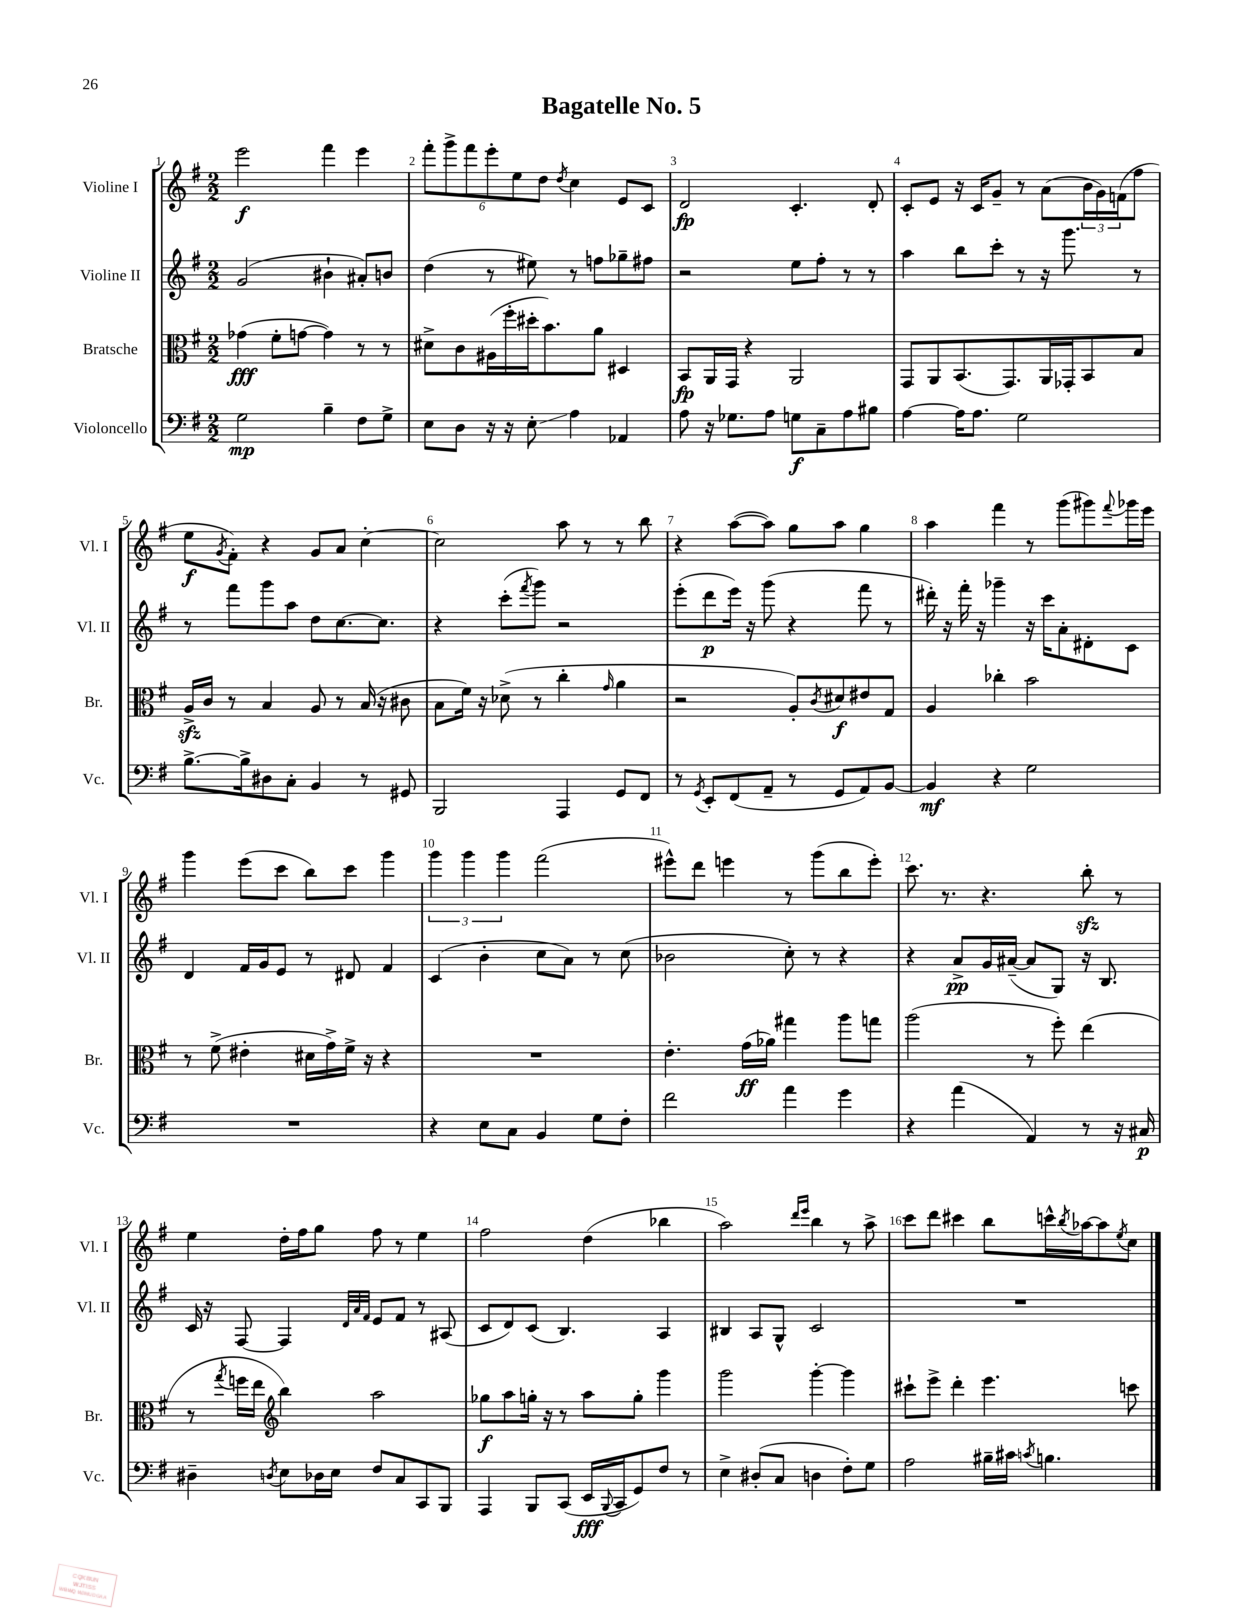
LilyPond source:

\header { title = "Bagatelle No. 5" }
<<
\new StaffGroup <<
\new Staff = "s0" \with { instrumentName = "Violine I" shortInstrumentName = "Vl. I" } {
    \clef treble \key g \major \numericTimeSignature \time 2/2
    e'''2\f fis'''4 e'''4 |
    \tuplet 6/4 { fis'''8-. g'''8-> fis'''8 e'''8-. e''8 d''8 } \acciaccatura { d''8 } c''4 e'8 c'8 |
    d'2\fp c'4.-. d'8-. |
    c'8-. e'8 r16 c'16 g'8-- r8 a'8( \tuplet 3/2 { b'16 g'16) f'16( } fis''8 |
    e''8\f \acciaccatura { g'8 } fis'8-.) r4 g'8 a'8 c''4~-. |
    c''2 a''8 r8 r8 b''8 |
    r4 a''8~( a''8) g''8 a''8 g''4 |
    a''4 fis'''4 r8 g'''8( gis'''8) \appoggiatura { fis'''8 } ges'''16 e'''16 |
    g'''4 e'''8( c'''8 b''8) c'''8 g'''4 |
    \tuplet 3/2 { g'''4 g'''4 g'''4 } fis'''2( |
    eis'''8-^) d'''8 e'''4 r8 g'''8( b''8 e'''8-.) |
    c'''8. r8. r4. b''8-.\sfz r8 |
    e''4 d''16-. fis''16 g''8 fis''8 r8 e''4 |
    fis''2 d''4( bes''4 |
    a''2) \grace { d'''16 e'''16 } b''4 r8 a''8-> |
    c'''8 d'''8 cis'''4 b''8 c'''16-^ \acciaccatura { b''8 } aes''16~ aes''8 \acciaccatura { e''8 } c''8 \bar "|." |
}
\new Staff = "s1" \with { instrumentName = "Violine II" shortInstrumentName = "Vl. II" } {
    \clef treble \key g \major \numericTimeSignature \time 2/2
    g'2( bis'4-! ais'8-.) b'8 |
    d''4( r8 eis''8) r8 f''8 ges''8-- fis''8 |
    r2 e''8 fis''8-. r8 r8 |
    a''4 b''8 c'''8-. r8 r16 g'''8. r8 |
    r8 fis'''8 g'''8 a''8 d''8 c''8.~ c''8. |
    r4 c'''8-.( \acciaccatura { fis'''8 } g'''8) r2 |
    e'''8-.( d'''8\p e'''16) r16 g'''8( r4 fis'''8 r8 |
    dis'''16-.) r16 fis'''16-. r16 ges'''4-- r16 c'''16 a'8-. dis'8-. c'8 |
    d'4 fis'16 g'16 e'8 r8 dis'8 fis'4 |
    c'4( b'4-. c''8 a'8) r8 c''8( |
    bes'2 c''8-.) r8 r4 |
    r4 a'8->\pp g'16 ais'16~--( ais'8 g8) r16 b8. |
    c'16 r16 fis8~ fis4 \grace { d'32 a'32 fis'32 } e'8 fis'8 r8 ais8( |
    c'8 d'8) c'8( b4.) a4 |
    bis4 a8 g8-^ c'2 |
    R1 \bar "|." |
}
\new Staff = "s2" \with { instrumentName = "Bratsche" shortInstrumentName = "Br." } {
    \clef alto \key g \major \numericTimeSignature \time 2/2
    ges'4\fff( fis'8-. g'8~ g'4) r8 r8 |
    dis'8-> c'8 ais16( fis''16-. dis''16-. b'8.) a'8 dis4 |
    b,8\fp a,16 g,16 r4 a,2 |
    g,8 a,8 b,8.( g,8.) a,16 ges,16-. b,8 b8 |
    a16->\sfz c'16 r8 b4 a8 r8 b16( r16 cis'8 |
    b8 fis'16) r16 des'8->( r8 c''4-. \grace { g'16 } a'4 |
    r2 a8-.) \acciaccatura { c'8 } dis'8\f eis'8 g8 |
    a4 ces''4-. b'2 |
    r8 fis'8->( eis'4-. dis'16 g'16->) fis'16-> r16 r4 |
    R1 |
    e'4.-. g'16\ff( aes'16) gis''4 a''8 g''8 |
    a''2( r8 fis''8-.) e''4( |
    r8 \acciaccatura { g''8 } f''16 e''16 \clef treble b''4) a''2 |
    ges''8\f a''8 g''16-. r16 r8 a''8 g''8-. g'''4 |
    g'''2 g'''4~-. g'''4 |
    cis'''8-! e'''8-> d'''4-. e'''4. c'''8 \bar "|." |
}
\new Staff = "s3" \with { instrumentName = "Violoncello" shortInstrumentName = "Vc." } {
    \clef bass \key g \major \numericTimeSignature \time 2/2
    g2\mp b4-- fis8 g8-> |
    e8 d8 r16 r16 e8-.\glissando a4 aes,4 |
    a8 r16 ges8. a8 g8\f c8-- a8 bis8 |
    a4~ a16 a8. g2 |
    b8.~-> b16-> dis8 c8-. b,4 r8 gis,8 |
    b,,2 a,,4 g,8 fis,8 |
    r8 \acciaccatura { g,8 } e,8-. fis,8( a,8-- r8 g,8 a,8) b,8~ |
    b,4\mf r4 g2 |
    R1 |
    r4 e8 c8 b,4 g8 fis8-. |
    fis'2 a'4 g'4 |
    r4 a'4( a,4) r8 r16 cis16\p |
    dis4-- \acciaccatura { d8 } e8 des16 e16 fis8 c8 c,8 b,,8 |
    a,,4 b,,8 c,8( e,16\fff \appoggiatura { b,,8 } c,16 g,8) fis8 r8 |
    e4-> dis8-.( c8 d4 fis8-.) g8 |
    a2 bis16-- cis'16 \acciaccatura { c'8 } b4. \bar "|." |
}
>>
>>
\layout { \context { \Score \override BarNumber.break-visibility = ##(#f #t #t) barNumberVisibility = #all-bar-numbers-visible } }
